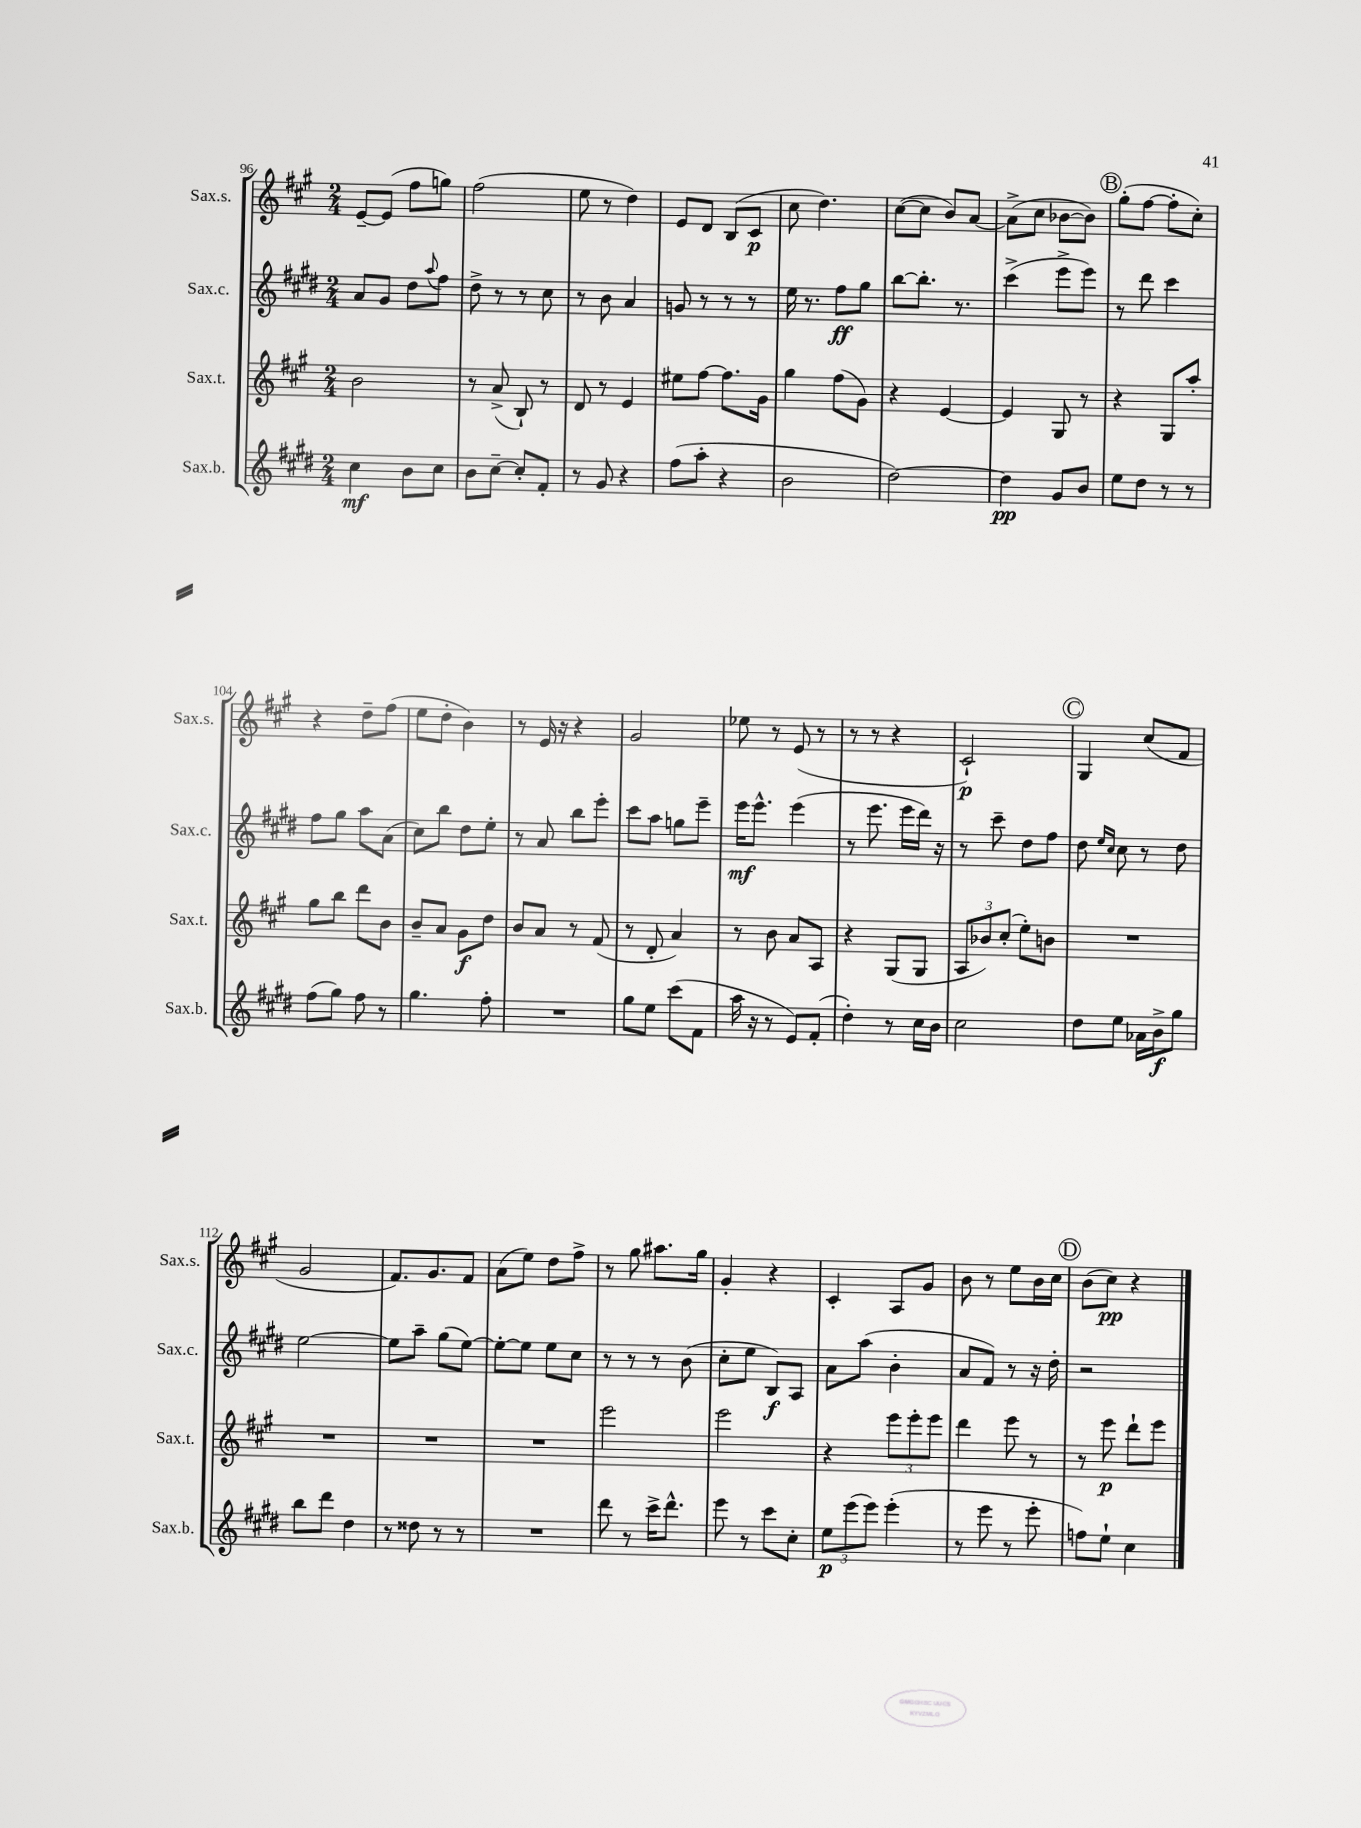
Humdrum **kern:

**kern	**dynam	**kern	**dynam	**kern	**dynam	**kern	**dynam
*part4	*part4	*part3	*part3	*part2	*part2	*part1	*part1
*staff4	*staff4	*staff3	*staff3	*staff2	*staff2	*staff1	*staff1
*I"Sax.b.	*	*I"Sax.t.	*	*I"Sax.c.	*	*I"Sax.s.	*
*I'Sax.b.	*	*I'Sax.t.	*	*I'Sax.c.	*	*I'Sax.s.	*
*clefG2	*	*clefG2	*	*clefG2	*	*clefG2	*
*k[f#c#g#d#]	*	*k[f#c#g#]	*	*k[f#c#g#d#]	*	*k[f#c#g#]	*
*M2/4	*	*M2/4	*	*M2/4	*	*M2/4	*
=96	=96	=96	=96	=96	=96	=96	=96
4cc#\	mf	2b\	.	8a/L	.	[8e~/L	.
.	.	.	.	8g#/J	.	(8e/J]	.
8b\L	.	.	.	8dd#\L	.	8ff#\L	.
.	.	.	.	8qqaa/	.	.	.
8cc#\J	.	.	.	8ff#\J	.	8ggn\J)	.
=97	=97	=97	=97	=97	=97	=97	=97
8b\L	.	8r	.	8dd#^\	.	(2ff#\	.
[8cc#~\J	.	(8a^/	.	8r	.	.	.
8cc#'/L]	.	8B`/)	.	8r	.	.	.
8f#'/J	.	8r	.	8cc#\	.	.	.
=98	=98	=98	=98	=98	=98	=98	=98
8r	.	8d/	.	8r	.	8ee\	.
8g#/	.	8r	.	8b\	.	8r	.
4r	.	4e/	.	4a/	.	4dd\)	.
=99	=99	=99	=99	=99	=99	=99	=99
(8ff#\L	.	8ee#X\L	.	8gn/	.	8e/L	.
8aa'\J	.	[8ff#\J	.	8r	.	8d/J	.
4r	.	8.ff#\L]	.	8r	.	(8B/L	.
.	.	.	.	8r	.	8c#/J	p
.	.	16g#\Jk	.	.	.	.	.
=100	=100	=100	=100	=100	=100	=100	=100
2b\	.	4gg#\	.	16ee\	.	8cc#\	.
.	.	.	.	8.r	.	.	.
.	.	.	.	.	.	4.dd\)	.
.	.	(8ff#\L	.	8ff#\L	ff	.	.
.	.	8g#\J)	.	8gg#\J	.	.	.
=101	=101	=101	=101	=101	=101	=101	=101
[2dd#\)	.	4r	.	[8bb\L	.	([8cc#\L	.
.	.	.	.	8.bb'\J]	.	8cc#\J]	.
.	.	[4e/	.	.	.	8b/L)	.
.	.	.	.	8.r	.	.	.
.	.	.	.	.	.	[8a/J	.
=102	=102	=102	=102	=102	=102	=102	=102
4dd#\]	pp	4e/]	.	(4ccc#^\	.	(8a^\L]	.
.	.	.	.	.	.	8cc#\J	.
8g#/L	.	8G#/	.	8eee^\L	.	[8b-X\L	.
8b/J	.	8r	.	8eee\J)	.	8b-\J])	.
!!LO:REH:place=s1:t=B
=103	=103	=103	=103	=103	=103	=103	=103
8ee\L	.	4r	.	8r	.	(8gg#'\L	.
8dd#\J	.	.	.	8ddd#\	.	[8ff#\J	.
8r	.	8G#/L	.	4ccc#\	.	8ff#'\L]	.
8r	.	8aa'/J	.	.	.	8cc#'\J)	.
!!LO:LB:g=z
=104	=104	=104	=104	=104	=104	=104	=104
(8ff#\L	.	8gg#\L	.	8ff#\L	.	4r	.
8gg#\J)	.	8bb\J	.	8gg#\J	.	.	.
8ff#\	.	8ddd\L	.	8aa\L	.	8dd~\L	.
8r	.	8b\J	.	(8a\J	.	(8ff#\J	.
=105	=105	=105	=105	=105	=105	=105	=105
4.gg#\	.	8b~/L	.	8cc#\L)	.	8ee\L	.
.	.	8a/J	.	8bb\J	.	8dd'\J	.
.	.	8g#\L	f	8dd#\L	.	4b\)	.
8ff#'\	.	8dd\J	.	8ee'\J	.	.	.
=106	=106	=106	=106	=106	=106	=106	=106
2r	.	8b/L	.	8r	.	8r	.
.	.	8a/J	.	8a/	.	16e/	.
.	.	.	.	.	.	16r	.
.	.	8r	.	8bb\L	.	4r	.
.	.	(8f#/	.	8eee'\J	.	.	.
=107	=107	=107	=107	=107	=107	=107	=107
8gg#\L	.	8r	.	8ccc#\L	.	2g#/	.
8ee\J	.	8d'/	.	8aa\J	.	.	.
(8ccc#\L	.	4a/)	.	8ggn\L	.	.	.
8f#\J	.	.	.	8eee~\J	.	.	.
=108	=108	=108	=108	=108	=108	=108	=108
16aa\	.	8r	.	16eee\KL	mf	8ee-X\	.
16r	.	.	.	8.eee^^\J	.	.	.
8r	.	8b\	.	.	.	8r	.
8e/L)	.	8a/L	.	(4eee\	.	(8e/	.
(8f#'/J	.	8A/J	.	.	.	8r	.
=109	=109	=109	=109	=109	=109	=109	=109
4dd#'\)	.	4r	.	8r	.	8r	.
.	.	.	.	8.eee\	.	8r	.
8r	.	(8G#/L	.	.	.	4r	.
.	.	.	.	16eee\LL	.	.	.
16cc#\LL	.	8G#/J	.	16ddd#\JJ)	.	.	.
16b\JJ	.	.	.	16r	.	.	.
=110	=110	=110	=110	=110	=110	=110	=110
2cc#\	.	12A/L	.	8r	.	2c#`/)	p
.	.	12b-X/)	.	.	.	.	.
.	.	.	.	8ccc#~\	.	.	.
.	.	(12cc#'/J	.	.	.	.	.
.	.	8ee'\L)	.	8dd#\L	.	.	.
.	.	8bn\J	.	8ff#\J	.	.	.
!!LO:REH:place=s1:t=C
=111	=111	=111	=111	=111	=111	=111	=111
8dd#\L	.	2r	.	8dd#\	.	4G#/	.
.	.	.	.	16qqee/LL	.	.	.
.	.	.	.	16qqcc#/JJ	.	.	.
8ee\J	.	.	.	8cc#\	.	.	.
16a-X\LL	.	.	.	8r	.	(8cc#/L	.
16b^\J	f	.	.	.	.	.	.
8gg#\J	.	.	.	8dd#\	.	8f#/J	.
!!LO:LB:g=z
=112	=112	=112	=112	=112	=112	=112	=112
8bb\L	.	2r	.	[2ee\	.	2g#/	.
8ddd#\J	.	.	.	.	.	.	.
4dd#\	.	.	.	.	.	.	.
=113	=113	=113	=113	=113	=113	=113	=113
8r	.	2r	.	8ee\L]	.	8.f#/L)	.
8dd##X\	.	.	.	8aa~\J	.	.	.
.	.	.	.	.	.	8.g#/	.
8r	.	.	.	(8gg#\L	.	.	.
8r	.	.	.	[8ee\J)	.	8f#/J	.
=114	=114	=114	=114	=114	=114	=114	=114
2r	.	2r	.	8ee'\L_	.	(8a\L	.
.	.	.	.	8ee\J]	.	8ee\J)	.
.	.	.	.	8ee\L	.	8dd\L	.
.	.	.	.	8cc#\J	.	8ff#^\J	.
=115	=115	=115	=115	=115	=115	=115	=115
8ddd#\	.	2eee\	.	8r	.	8r	.
8r	.	.	.	8r	.	8gg#\	.
16ccc#^\KL	.	.	.	8r	.	8.aa#X\L	.
8.ddd#^^\J	.	.	.	.	.	.	.
.	.	.	.	(8b\	.	.	.
.	.	.	.	.	.	16gg#\Jk	.
=116	=116	=116	=116	=116	=116	=116	=116
8eee\	.	2eee\	.	8cc#'\L	.	4g#'/	.
8r	.	.	.	8ee\J	.	.	.
8ccc#\L	.	.	.	8B/L)	f	4r	.
8cc#'\J	.	.	.	8A/J	.	.	.
=117	=117	=117	=117	=117	=117	=117	=117
12ee\L	p	4r	.	8a\L	.	4c#'/	.
(12eee\	.	.	.	.	.	.	.
.	.	.	.	(8aa\J	.	.	.
12eee\J)	.	.	.	.	.	.	.
(4eee'\	.	12eee\L	.	4b'\	.	8A/L	.
.	.	12eee'\	.	.	.	.	.
.	.	.	.	.	.	8g#/J	.
.	.	12eee\J	.	.	.	.	.
=118	=118	=118	=118	=118	=118	=118	=118
8r	.	4ddd\	.	8a/L	.	8b\	.
8eee\	.	.	.	8f#/J)	.	8r	.
8r	.	8eee\	.	8r	.	8ee\L	.
8eee'\	.	8r	.	16r	.	16b\L	.
.	.	.	.	16dd#'\	.	16cc#\JJ	.
!!LO:REH:place=s1:t=D
=119	=119	=119	=119	=119	=119	=119	=119
8ffn\L)	.	8r	.	2r	.	(8b\L	.
8ee`\J	.	8eee\	p	.	.	8cc#\J)	pp
4cc#\	.	8ddd`\L	.	.	.	4r	.
.	.	8eee\J	.	.	.	.	.
==	==	==	==	==	==	==	==
*-	*-	*-	*-	*-	*-	*-	*-
